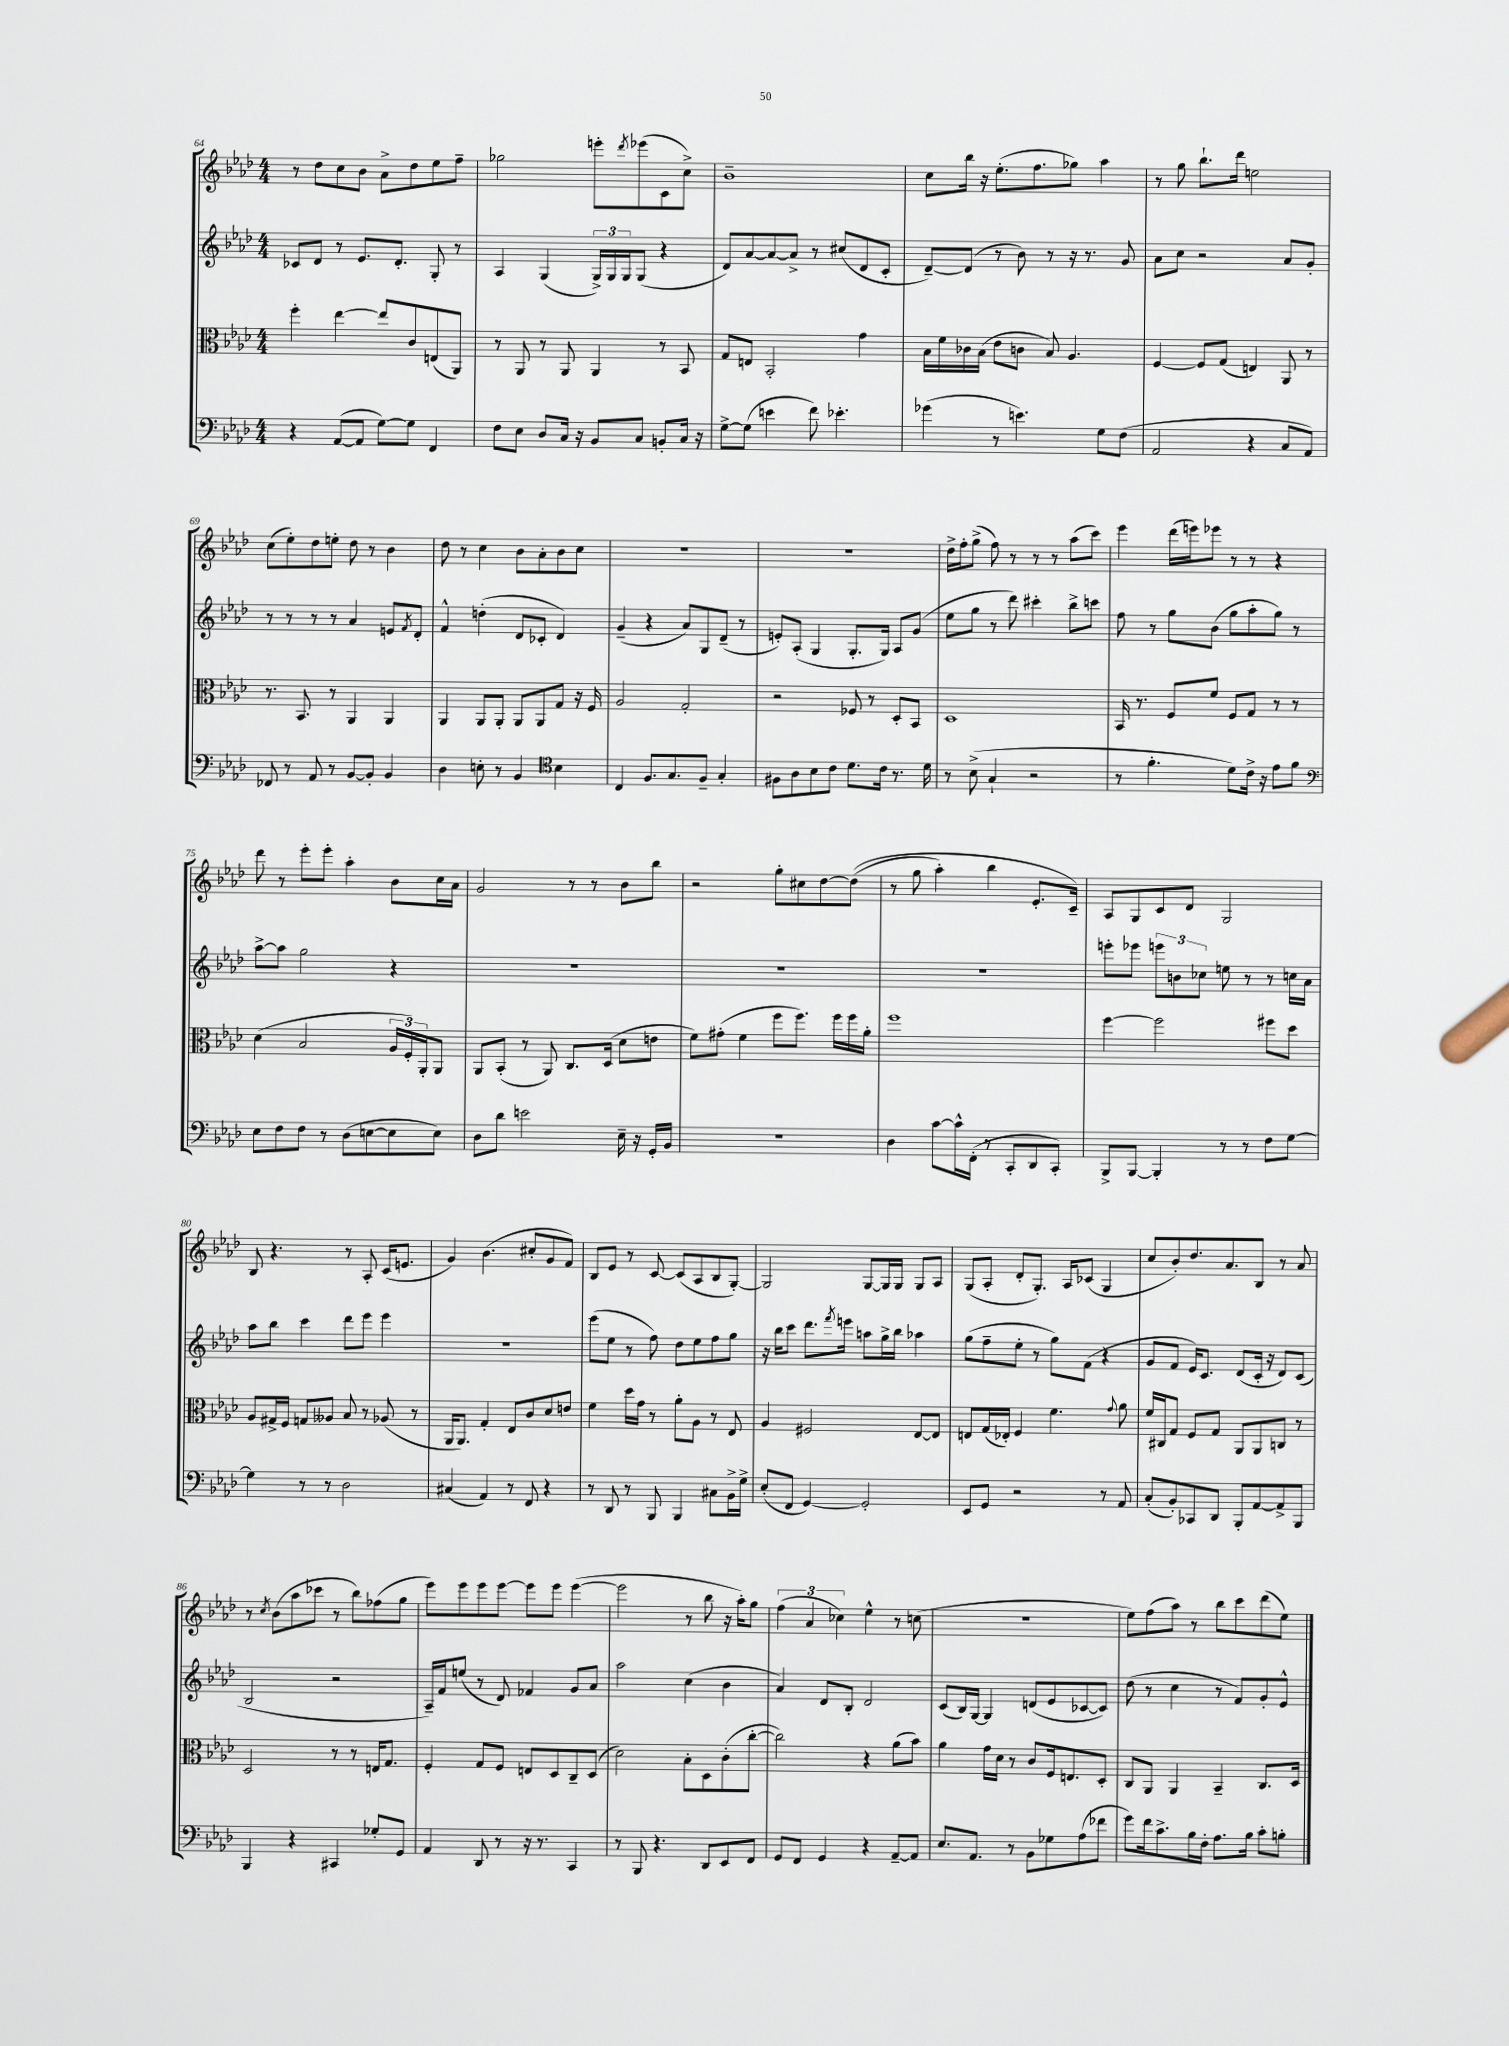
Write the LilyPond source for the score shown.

<<
\new StaffGroup <<
\new Staff = "s0" {
    \clef treble \key aes \major \numericTimeSignature \time 4/4
    r8 des''8 c''8 bes'8 aes'8-> des''8 ees''8 f''8-- |
    ges''2 e'''8-. \acciaccatura { des'''8 } ees'''8( c'8 c''8->) |
    bes'1-- |
    c''8 bes''16 r16 ees''8.-.( f''8. ges''8) aes''4 |
    r8 g''8 bes''8.-! des'''16 e''2 |
    c''8( ees''8-.) des''8 e''8-. des''8 r8 bes'4 |
    des''8 r8 c''4 bes'8 aes'8-. bes'8 c''8 |
    R1 |
    r1 |
    des''16-> f''16-. g''8->( f''8) r8 r8 r8 aes''8( c'''8) |
    ees'''4 des'''16( e'''16) ees'''8 r8 r8 r4 |
    des'''8 r8 ees'''8-. ees'''8-. aes''4-. bes'8 c''16 aes'16 |
    g'2 r8 r8 bes'8 bes''8 |
    r2 g''8-. cis''8 des''8~ des''8(\( |
    r8 g''8 aes''4-.) bes''4 ees'8.-. c'16--\) |
    aes8 g8 c'8 des'8 g2 |
    bes8 r4. r8 aes8-. c'16( e'8. |
    g'4) bes'4.( cis''8-. g'8 f'8) |
    bes8 ees'8 r8 c'8~ c'8( aes8 bes8 g8~-.) |
    g2 g8~ g16 g16 g8 aes8 |
    g8( aes8-. des'8-. g8.-.) aes16 ces'8( g4 |
    c''8 bes'8-.) des''8. aes'8. bes8 r8 aes'8 |
    r8 \acciaccatura { c''8 } bes'8( aes''8 ces'''8 r8 bes''8) fes''8( g''8 |
    ees'''8) ees'''8 ees'''8 ees'''8~ ees'''8 ees'''8 ees'''4~( |
    ees'''2 r8 bes''8 r16 aes''16-.) g''8 |
    \tuplet 3/2 { f''4( aes'4 ces''4) } ees''4-^ r8 c''8( |
    R1 |
    ees''8) f''8( aes''8) r8 bes''8 c'''8 des'''8( ees''8) \bar "|." |
}
\new Staff = "s1" {
    \clef treble \key aes \major \numericTimeSignature \time 4/4
    ces'8 des'8 r8 ees'8. des'8.-. g8-. r8 |
    aes4 g4( \tuplet 3/2 { g16->) g16 g16 } g8( r4 |
    des'8) aes'8~ aes'8~ aes'8-> r8 cis''8( des'8 c'8-. |
    des'8~--) des'8( r8 bes'8) r8 r16 r8. g'8 |
    aes'8 c''8 r2 aes'8 g'8-. |
    r8 r8 r8 r8 aes'4 e'8 \acciaccatura { f'8 } des'8-. |
    f'4-^ d''4-.( des'8 ces'8-. des'4) |
    g'4--( r4 aes'8) g8 des'8--( r8 |
    e'8-.) aes8-.( g4 g8.-. g16) aes8 g'8( |
    ees''8 g''8 r8 des'''8) cis'''4-. bes''8-> c'''8 |
    f''8 r8 g''8 bes'8( g''8 aes''8-. g''8) r8 |
    aes''8~-> aes''8 g''2 r4 |
    R1 |
    R1 |
    R1 |
    e'''8-. ees'''8 \tuplet 3/2 { e'''8 b'8 ces''8 } e''8 r8 r8 c''16 aes'16 |
    aes''8 bes''8 c'''4 des'''8 ees'''8 ees'''4 |
    R1 |
    ees'''8( ees''8 r8 f''8) des''8 ees''8 f''8 g''8 |
    r16 bes''16 c'''8 des'''8. \acciaccatura { f'''8 } e'''16 a''8 g''16-> bes''16 aes''4 |
    g''8( f''8-- ees''8-. r8 g''8) f'8( r4 |
    g'8 f'8 ees'16) c'8. des'8( c'16-. r16 des'8) c'8( |
    bes2 r2 |
    aes16--) f'16 e''8( r8 des'8) fes'4 g'8 aes'8 |
    aes''2 c''4( bes'4 |
    aes'4) des'8 bes8-. des'2 |
    c'8( bes16) g16~ g4 d'8( ees'8 ces'8~ ces'8) |
    des''8( r8 c''4 r8 f'8) g'8-. ees'8-^ \bar "|." |
}
\new Staff = "s2" {
    \clef alto \key aes \major \numericTimeSignature \time 4/4
    f''4-. ees''4~ ees''8 c'8 e8( aes,8) |
    r8 aes,8 r8 aes,8 aes,4 r8 bes,8 |
    g8 e8 bes,2-. g'4 |
    bes16 f'16 ces'16 bes16( ees'8 c'8 bes8) aes4. |
    f4~ f8 g8( e4) aes,8 r8 |
    r8. bes,8. r8 aes,4 aes,4 |
    aes,4 aes,8 aes,8-. aes,8 aes,8 g8 r16 f16 |
    aes2 g2-. |
    r2 fes8 r8 des8-. bes,8 |
    des1 |
    bes,16 r8. f8 f'8 f8 g8 r8 r8 |
    des'4( bes2 \tuplet 3/2 { aes16 f16-.) aes,16-. } aes,8 |
    aes,8 bes,8-.( r8 aes,8) c8. des16( des'8 e'8 |
    f'8) gis'8-.( f'4 f''8 f''8.) f''16 f''16 aes'16-. |
    f''1 |
    f''4~ f''2 fis''8 des''8 |
    aes8 gis16-> f16 g8 aeses8 bes8 r8 aes8( r8 |
    aes,16 aes,8.) g4-. ees8 c'8 des'8 e'8 |
    f'4 des''16 g'16 r8 aes'8-. aes8 r8 ees8 |
    aes4 fis2 ees8~ ees8 |
    e8 g16( ees16-.) f4 f'4. \appoggiatura { g'8 } aes'8 |
    f'16 cis16 g8 f8 g8 aes,8 aes,8 c8 r8 |
    des2 r8 r8 e16 g8. |
    f4-. g8 f8 e8 des8 c8-- des8( |
    des'2) bes8-. des8 c'8-.( c''8~-. |
    c''2) r4 aes'8( bes'8) |
    aes'4 g'16 des'16 r8 c'8 f16 e8. des8-. |
    c8 aes,8 aes,4 bes,4-- c8. des16 \bar "|." |
}
\new Staff = "s3" {
    \clef bass \key aes \major \numericTimeSignature \time 4/4
    r4 aes,8~( aes,8 g8~) g8 f,4 |
    f8 ees8 des8 c16 r16 bes,8 c8 b,8-. c16 r16 |
    g8~-> g8( e'4 f'8) ees'4.-. |
    ges'4( r8 e'4.) g8 f8( |
    aes,2 r4 c8 aes,8) |
    fes,8 r8 aes,8 r8 bes,8~ bes,8-. bes,4 |
    des4 e8-. r8 bes,4 \clef tenor bes4 |
    c4 f8. g8. f8-- g4-. |
    fis8 aes8 bes8 c'8 des'8. c'16 r8. des'16 |
    r8 bes8->( g4-! r2 |
    r8 f'4.-. des'8) c'16-> r16 ees'8 f'8 |
    \clef bass ees8 f8 f8 r8 des8( e8~ e8 e8) |
    des8 des'8 e'2 ees16-- r16 g,16-. bes,16 |
    r1 |
    des4 c'8~ c'16-^ f,16-.( r8 c,8-. des,8 c,8-.) |
    bes,,8-> bes,,8~ bes,,4-. r8 r8 f8 g8~ |
    g4 r8 r8 des2 |
    cis4( aes,4) r8 f,8 r4 |
    r8 des,8 r8 bes,,8 bes,,4 cis8 bes,16-> g16-> |
    ees8-.( f,8 g,4~) g,2-. |
    ees,8 g,8 r2 r8 aes,8 |
    c8-.( bes,8-.) ces,8 des,8 bes,,8-. aes,8~ aes,8-> bes,,8 |
    bes,,4 r4 cis,4 ges8-. g,8 |
    aes,4 des,8 r8 r16 r8. c,4 |
    r8 bes,,8 r4. des,8 ees,8 f,8 |
    g,8 f,8 g,4 r4 aes,8~-- aes,8 |
    ees8. aes,8. r8 bes,8 ges8 aes8( fes'8 |
    g'8) f'16 c'8.-> bes16 f16-. aes8. bes16 c'8-. b8-. \bar "|." |
}
>>
>>
\layout { \context { \Score currentBarNumber = #64 } }
